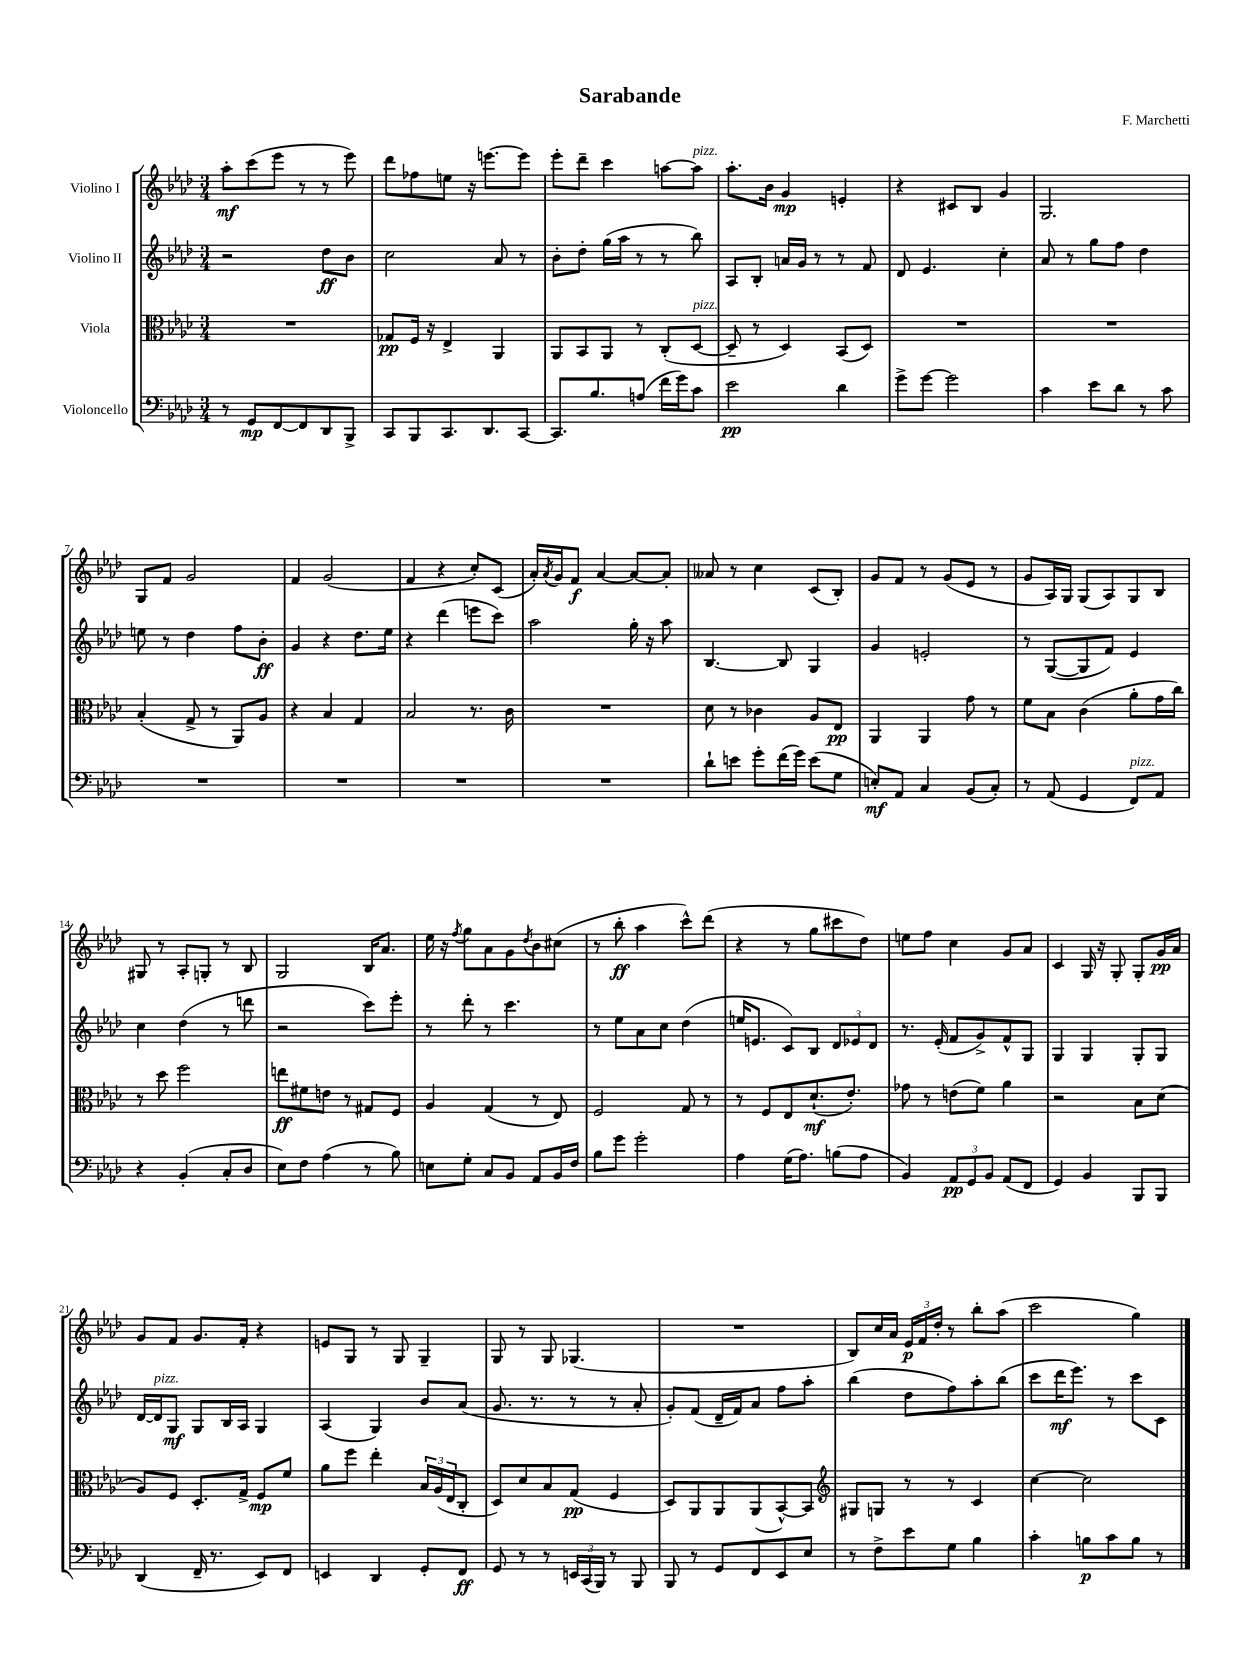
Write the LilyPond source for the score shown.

\header { title = "Sarabande" composer = "F. Marchetti" }
<<
\new StaffGroup <<
\new Staff = "s0" \with { instrumentName = "Violino I" } {
    \clef treble \key aes \major \numericTimeSignature \time 3/4
    aes''8-.\mf c'''8( ees'''8 r8 r8 ees'''8) |
    des'''8 fes''8 e''8 r16 e'''8.~ e'''8 |
    ees'''8-. des'''8-- c'''4 a''8~ a''8^\markup { \italic "pizz." } |
    aes''8.-. bes'16 g'4\mp e'4-. |
    r4 cis'8 bes8 g'4 |
    g2. |
    g8 f'8 g'2 |
    f'4 g'2( |
    f'4 r4 c''8-.) c'8( |
    aes'16-.) \acciaccatura { aes'8 } g'16 f'8\f aes'4~ aes'8~ aes'8-. |
    aeses'8 r8 c''4 c'8( bes8-.) |
    g'8 f'8 r8 g'8( ees'8 r8 |
    g'8 aes16) g16 g8( aes8) g8 bes8 |
    gis8 r8 aes8-. g8-. r8 bes8 |
    g2 bes16 aes'8. |
    ees''16 r16 \acciaccatura { f''8 } g''8 aes'8 g'8 \acciaccatura { des''8 } bes'8 cis''8( |
    r8 bes''8-.\ff aes''4 c'''8-^) des'''8( |
    r4 r8 g''8 cis'''8 des''8) |
    e''8 f''8 c''4 g'8 aes'8 |
    c'4 g16 r16 g8-. g8-. g'16\pp aes'16 |
    g'8 f'8 g'8. f'16-. r4 |
    e'8 g8 r8 g8 g4-- |
    g8 r8 g8 ges4.( |
    R2. |
    bes8) c''16 aes'16 \tuplet 3/2 { ees'16\p f'16 des''16-. } r8 bes''8-. aes''8( |
    c'''2 g''4) \bar "|." |
}
\new Staff = "s1" \with { instrumentName = "Violino II" } {
    \clef treble \key aes \major \numericTimeSignature \time 3/4
    r2 des''8\ff bes'8 |
    c''2 aes'8 r8 |
    bes'8-. des''8-. g''16( aes''16 r8 r8 bes''8) |
    aes8 bes8-. a'16 g'16 r8 r8 f'8 |
    des'8 ees'4. c''4-. |
    aes'8 r8 g''8 f''8 des''4 |
    e''8 r8 des''4 f''8 bes'8-.\ff |
    g'4 r4 des''8. ees''16 |
    r4 des'''4( e'''8 c'''8) |
    aes''2 g''16-. r16 aes''8 |
    bes4.~ bes8 g4 |
    g'4 e'2-. |
    r8 g8~( g8 f'8) ees'4 |
    c''4 des''4( r8 d'''8 |
    r2 c'''8) ees'''8-. |
    r8 des'''8-. r8 c'''4. |
    r8 ees''8 aes'8 c''8 des''4( |
    e''16 e'8. c'8) bes8 \tuplet 3/2 { des'8 ees'8 des'8 } |
    r8. ees'16-.( f'8 g'8->) f'8-^ g8 |
    g4 g4 g8-. g8 |
    des'16~ des'16^\markup { \italic "pizz." } g8\mf g8 bes16 aes16 g4 |
    aes4( g4) bes'8 aes'8( |
    g'8. r8. r8 r8 aes'8-. |
    g'8-.) f'8( des'16-- f'16) aes'8 f''8 aes''8-. |
    bes''4( des''8 f''8) aes''8-. bes''8( |
    c'''8 des'''16\mf ees'''8.) r8 c'''8 c'8 \bar "|." |
}
\new Staff = "s2" \with { instrumentName = "Viola" } {
    \clef alto \key aes \major \numericTimeSignature \time 3/4
    R2. |
    ges8\pp f16 r16 ees4-> aes,4 |
    aes,8 bes,8 aes,8 r8 c8-.( des8~^\markup { \italic "pizz." } |
    des8-- r8 des4) bes,8( des8) |
    R2. |
    R2. |
    bes4-.( g8-> r8 aes,8) aes8 |
    r4 bes4 g4 |
    bes2 r8. c'16 |
    R2. |
    des'8 r8 ces'4 aes8 ees8\pp |
    aes,4 aes,4 g'8 r8 |
    f'8 bes8 c'4( aes'8-. g'16 c''16) |
    r8 des''8 f''2 |
    e''8\ff fis'8 e'8 r8 gis8 f8 |
    aes4 g4( r8 ees8) |
    f2 g8 r8 |
    r8 f8 ees8 des'8.-!\mf( ees'8.-.) |
    ges'8 r8 e'8( f'8) aes'4 |
    r2 bes8 des'8( |
    aes8) f8 des8.-. g16-> f8\mp f'8 |
    aes'8 f''8 ees''4-. \tuplet 3/2 { bes16 aes16( ees16 } c8-. |
    des8) des'8 bes8 g8\pp( f4 |
    des8) aes,8 aes,8 aes,8( bes,8~-^) bes,8 |
    \clef treble gis8 g8 r8 r8 c'4 |
    c''4~ c''2 \bar "|." |
}
\new Staff = "s3" \with { instrumentName = "Violoncello" } {
    \clef bass \key aes \major \numericTimeSignature \time 3/4
    r8 g,8\mp f,8~ f,8 des,8 bes,,8-> |
    c,8 bes,,8 c,8. des,8. c,8~ |
    c,8. bes8. a8( f'16 g'16) c'8 |
    ees'2\pp des'4 |
    g'8-> g'8~ g'2 |
    c'4 ees'8 des'8 r8 c'8 |
    R2. |
    R2. |
    R2. |
    R2. |
    des'8-! e'8 g'8-. f'16( g'16) e'8( g8 |
    e8-.\mf) aes,8 c4 bes,8( c8-.) |
    r8 aes,8( g,4 f,8^\markup { \italic "pizz." }) aes,8 |
    r4 bes,4-.( c8-. des8 |
    ees8) f8 aes4( r8 bes8) |
    e8 g8-. c8 bes,8 aes,8 bes,16 f16 |
    bes8 g'8 g'2-. |
    aes4 g16( aes8.) b8( aes8 |
    bes,4) \tuplet 3/2 { aes,8\pp g,8 bes,8 } aes,8( f,8 |
    g,4) bes,4 bes,,8 bes,,8 |
    des,4( f,16-- r8. ees,8) f,8 |
    e,4 des,4 g,8-. f,8\ff |
    g,8 r8 r8 \tuplet 3/2 { e,16 c,16( bes,,16) } r8 bes,,8 |
    bes,,8 r8 g,8 f,8 ees,8 ees8 |
    r8 f8-> ees'8 g8 bes4 |
    c'4-. b8\p c'8 b8 r8 \bar "|." |
}
>>
>>
